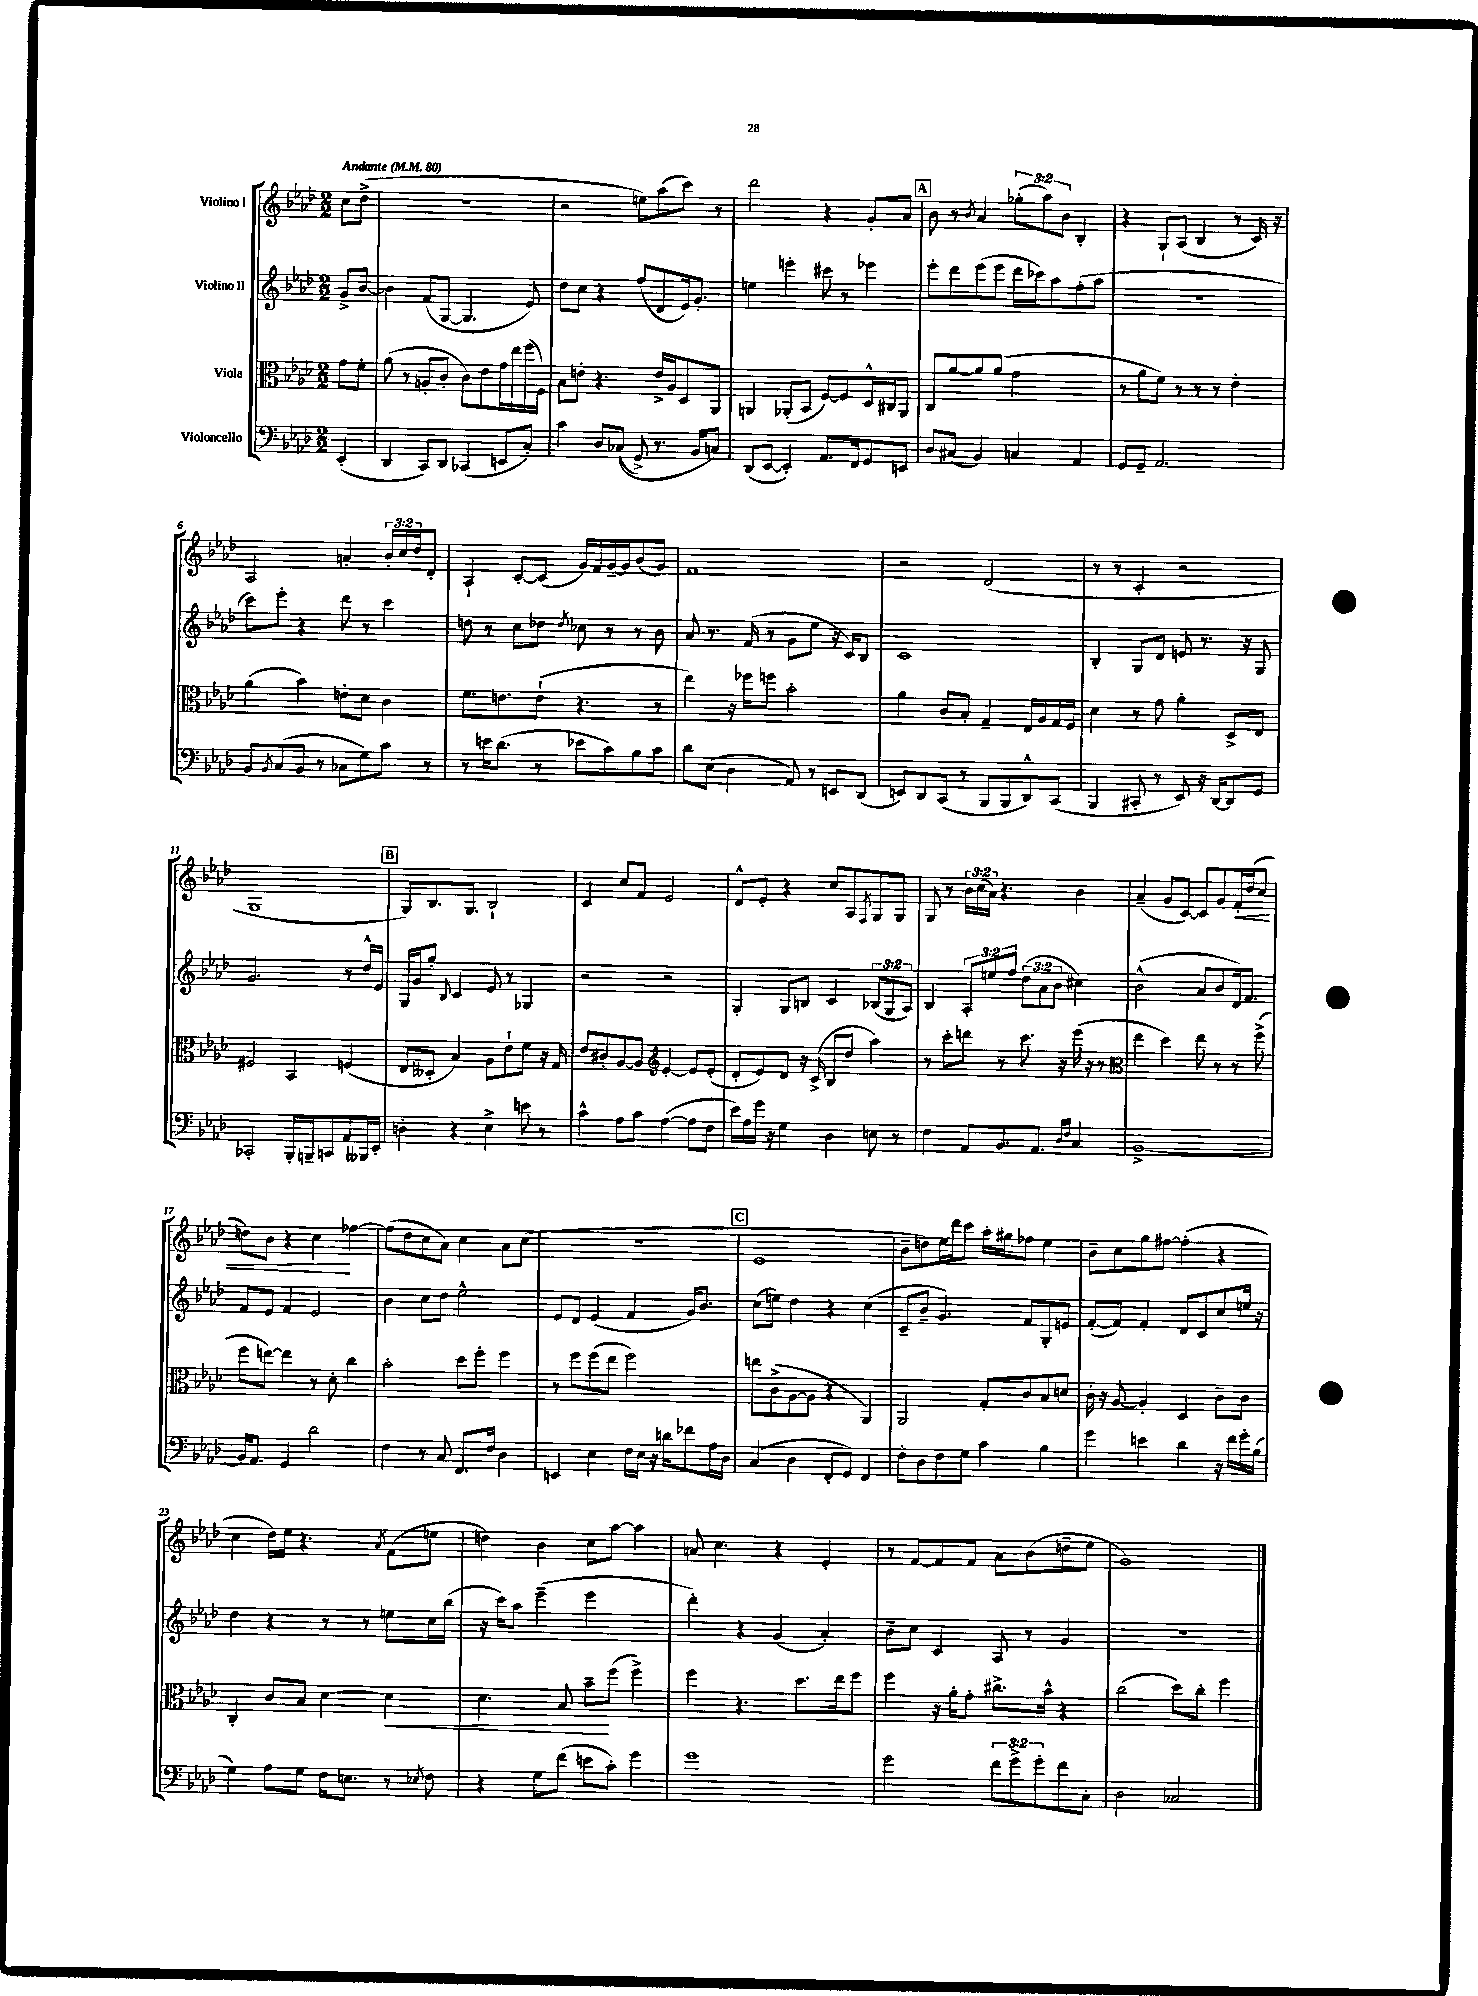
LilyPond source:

<<
\new StaffGroup <<
\new Staff = "s0" \with { instrumentName = "Violino I" } {
    \clef treble \key aes \major \numericTimeSignature \time 2/2 \override Staff.TupletNumber.text = #tuplet-number::calc-fraction-text \partial 4 \tempo "Andante" 4 = 80
    c''8 des''8->( |
    r1 |
    r2 e''8) aes''8( c'''8) r8 |
    des'''2 r4 g'8-. aes'8 |
    \mark \markup { \box "A" } bes'8 r8 \acciaccatura { bes'8 } aes'4 \tuplet 3/2 { ges''8-.( aes''8) bes'8 } bes4-. |
    r4 g8-! aes8( bes4 r8 c'16) r16 |
    aes2 a'4-. \tuplet 3/2 { bes'16-. c''16 des''16 } des'8-. |
    aes4-! c'8~-. c'8( g'16) f'16 g'16~-- g'16 bes'8( g'8) |
    f'1 |
    r2 des'2( |
    r8 r8 c'4-. r2 |
    g1 |
    \mark \markup { \box "B" } g8) bes8. g8. bes2-! |
    c'4 c''8 f'8 ees'2 |
    des'8-^ ees'8-. r4 c''8 aes8 \acciaccatura { f8 } g8 g8 |
    g8 r8 \tuplet 3/2 { bes'16 c''16( aes'16) } r4. bes'4 |
    aes'4--( g'8 c'8~) c'8 g'8 f'16-.\< des''16( c''8 |
    d''8) bes'8 r4 c''4\! fes''4~ |
    fes''8( des''8 c''8 aes'8) c''4 aes'8 c''8( |
    r1 |
    \mark \markup { \box "C" } ees'1 |
    bes'8-- d''8) ees''16 des'''16 c'''8 aes''16-. gis''16 fes''8 ees''4 |
    bes'8-- c''8 g''8 fis''8~ fis''4-.( r4 |
    c''4 des''16) ees''16 r4. \acciaccatura { aes'8 } f'8( e''8 |
    d''4) bes'4 c''8 aes''8~ aes''4 |
    a'8 c''4. r4 ees'4-. |
    r8 f'8~ f'8 f'8 aes'8 bes'8( d''8-- ees''8 |
    g'1) \bar "|." |
}
\new Staff = "s1" \with { instrumentName = "Violino II" } {
    \clef treble \key aes \major \numericTimeSignature \time 2/2 \override Staff.TupletNumber.text = #tuplet-number::calc-fraction-text \partial 4
    g'8-> bes'8~ |
    bes'4 f'8( g8~ g4. ees'8) |
    des''8 c''8 r4 f''8( des'8 ees'16) g'8.-. |
    e''4 e'''4-. cis'''8 r8 ees'''4 |
    \mark \markup { \box "A" } ees'''8-. des'''8 ees'''8( ees'''8 des'''16 ces'''16) aes''8 f''8-.( aes''8 |
    r1 |
    c'''8) ees'''8-. r4 des'''8 r8 c'''4 |
    d''8 r8 c''8 des''8 \acciaccatura { des''8 } ces''8 r8 r8 bes'8 |
    aes'8 r8. f'16( r8 g'8 ees''8 r16 c'16) bes8 |
    c'1 |
    bes4-. g8 des'8 e'8 r8. r16 g8 |
    g'2. r8 des''16-^ ees'16 |
    \mark \markup { \box "B" } g16 g'16 g''8-. \appoggiatura { bes8 } c'4 ees'8 r8 ges4 |
    r2 r2 |
    g4-. g8 b8 c'4 \tuplet 3/2 { bes8( g8 aes8) } |
    bes4 \tuplet 3/2 { aes8-. e''8 f''8 } \tuplet 3/2 { des''8( aes'8 bes'8 } cis''4) |
    bes'2-^( aes'8 bes'8 des'16) f'8. |
    f'8 ees'8 f'4 ees'2 |
    bes'4 c''8 des''8 ees''2-^ |
    ees'8 des'8 ees'4( f'4 g'16) bes'8. |
    \mark \markup { \box "C" } c''8( e''8) des''4 r4 c''4( |
    c'8-- bes'8-- g'4.) f'8 g8-. e'8 |
    f'8~-.( f'8) f'4-. des'8 c'8 c''8 e''16 r16 |
    des''4 r4 r8 r8 e''8 c''16 bes''16( |
    r16 c'''16) aes''8 ees'''4--( ees'''2 |
    des'''4-.) r4 g'4( aes'4-.) |
    bes'8-- c''8 c'4 aes8 r8 g'4 |
    r1 \bar "|." |
}
\new Staff = "s2" \with { instrumentName = "Viola" } {
    \clef alto \key aes \major \numericTimeSignature \time 2/2 \partial 4
    g'8 f'8-. |
    aes'8( r8 a8-. c'8-. c'8) ees'8 g'16 ees''16 f''16( f16) |
    bes8 e'8-. r4. e'16-> aes16 des8 aes,8 |
    a,4 aes,8-.( bes,8 f8~) f8 des16-^ cis16 aes,8 |
    \mark \markup { \box "A" } c8 aes'8~ aes'8 aes'8( g'2 |
    r8 aes'8 f'8) r8 r8 r8 ees'4-. |
    aes'4( bes'4) e'8-. des'8 c'4 |
    f'8. e'8. e'8-!( r4. r8 |
    ees''4) r16 fes''16 f''8 bes'2-. |
    aes'4 c'8 bes8-. g4-- ees16 aes16 g16 f16 |
    des'4 r8 g'8 aes'4-. des8-> ees8 |
    fis2 bes,4 f4( |
    \mark \markup { \box "B" } ees8 deses8-. bes4) aes8 ees'8-! f'8 r16 g16 |
    ees'8 cis'8-. aes8~ aes8 \clef treble ees'4~-. ees'8 ees'8-.( |
    des'8-. ees'8) des'8 r16 c'16->( bes8 des''8 aes''4) |
    r8 c'''8-. d'''8 r8 c'''8. r16 ees'''16( r16 r8 |
    \clef alto ees''4 des''4) ees''8 r8 r8 f''8->( |
    f''8 e''8~) e''4 r8 des'8-. c''4 |
    bes'2-. des''8 f''8-. f''4 |
    r8 f''8 f''8( ees''8 f''2) |
    \mark \markup { \box "C" } e''8 c'8->( aes8~ aes8 r4 aes,4) |
    aes,2 g8-. c'8 bes8 d'8 |
    c'16-. r16 aes8~ aes4-. des4 c'8-- c'8 |
    c4-. c'8 bes8 des'4~ des'4\< |
    des'4. bes8 bes'8--\! f''8( f''4->) |
    f''4 r4. des''8. ees''16 f''8 |
    f''4 r16 aes'16-. g'8-. cis''8.-> bes'16-^ r4 |
    c''2( des''8) c''8-. f''4 \bar "|." |
}
\new Staff = "s3" \with { instrumentName = "Violoncello" } {
    \clef bass \key aes \major \numericTimeSignature \time 2/2 \override Staff.TupletNumber.text = #tuplet-number::calc-fraction-text \partial 4
    ees,4-.( |
    des,4 c,8) des,8 ces,4( e,8 c8-.) |
    c'4 des8 ces8(\( g,8->) r8. bes,16 c8\) |
    des,8( ees,8~ ees,4-.) aes,8. f,16 g,8 e,8 |
    \mark \markup { \box "A" } des8 cis8( bes,4) c4 aes,4 |
    g,8 g,8-- aes,2. |
    bes,8 \acciaccatura { bes,8 } c8( bes,8 r8 ces8 g8) c'8 r8 |
    r8 e'16 des'8.( r8 ees'8 c'8) bes8 c'8 |
    des'8 ees8( des4 aes,8) r8 e,8 des,8( |
    e,8) des,8 c,8( r8 bes,,8 bes,,8 des,8-^) c,8( |
    bes,,4 cis,8-. r8 ees,8) r16 des,16~ des,8 g,8 |
    ces,2-. bes,,16-. b,,16-- c,8 aes,8 beses,,16 ees,16-. |
    \mark \markup { \box "B" } d4-. r4 ees4-> e'8 r8 |
    c'4-^ aes8 c'8 aes4~( aes8 f8 |
    ees'16) aes16 g'16 r16 g4 des4 e8 r8 |
    f4 aes,8 bes,8. aes,8. \grace { des16 f16 } c4 |
    bes,1~-> |
    bes,16 aes,8. g,4 des'2 |
    f4 r8 c8 f,8. f16 des4 |
    e,4 ees4 f16 ees16 r16 d'16 fes'8 aes16 des16 |
    \mark \markup { \box "C" } c4( des4 f,8-. g,8) f,4 |
    f8-. des8 f8 g8 c'4 bes4 |
    g'4 e'4 des'4 r16 f'16 g'16-. bes16( |
    g4) aes8 g8 f16 e8. r8 \acciaccatura { ees8 } f8 |
    r4 g8 f'8( e'8 c'8-.) g'4 |
    g'1 |
    g'2 \tuplet 3/2 { f'8 g'8-> g'8-. } f'8 c8-. |
    des2 ces2 \bar "|." |
}
>>
>>
